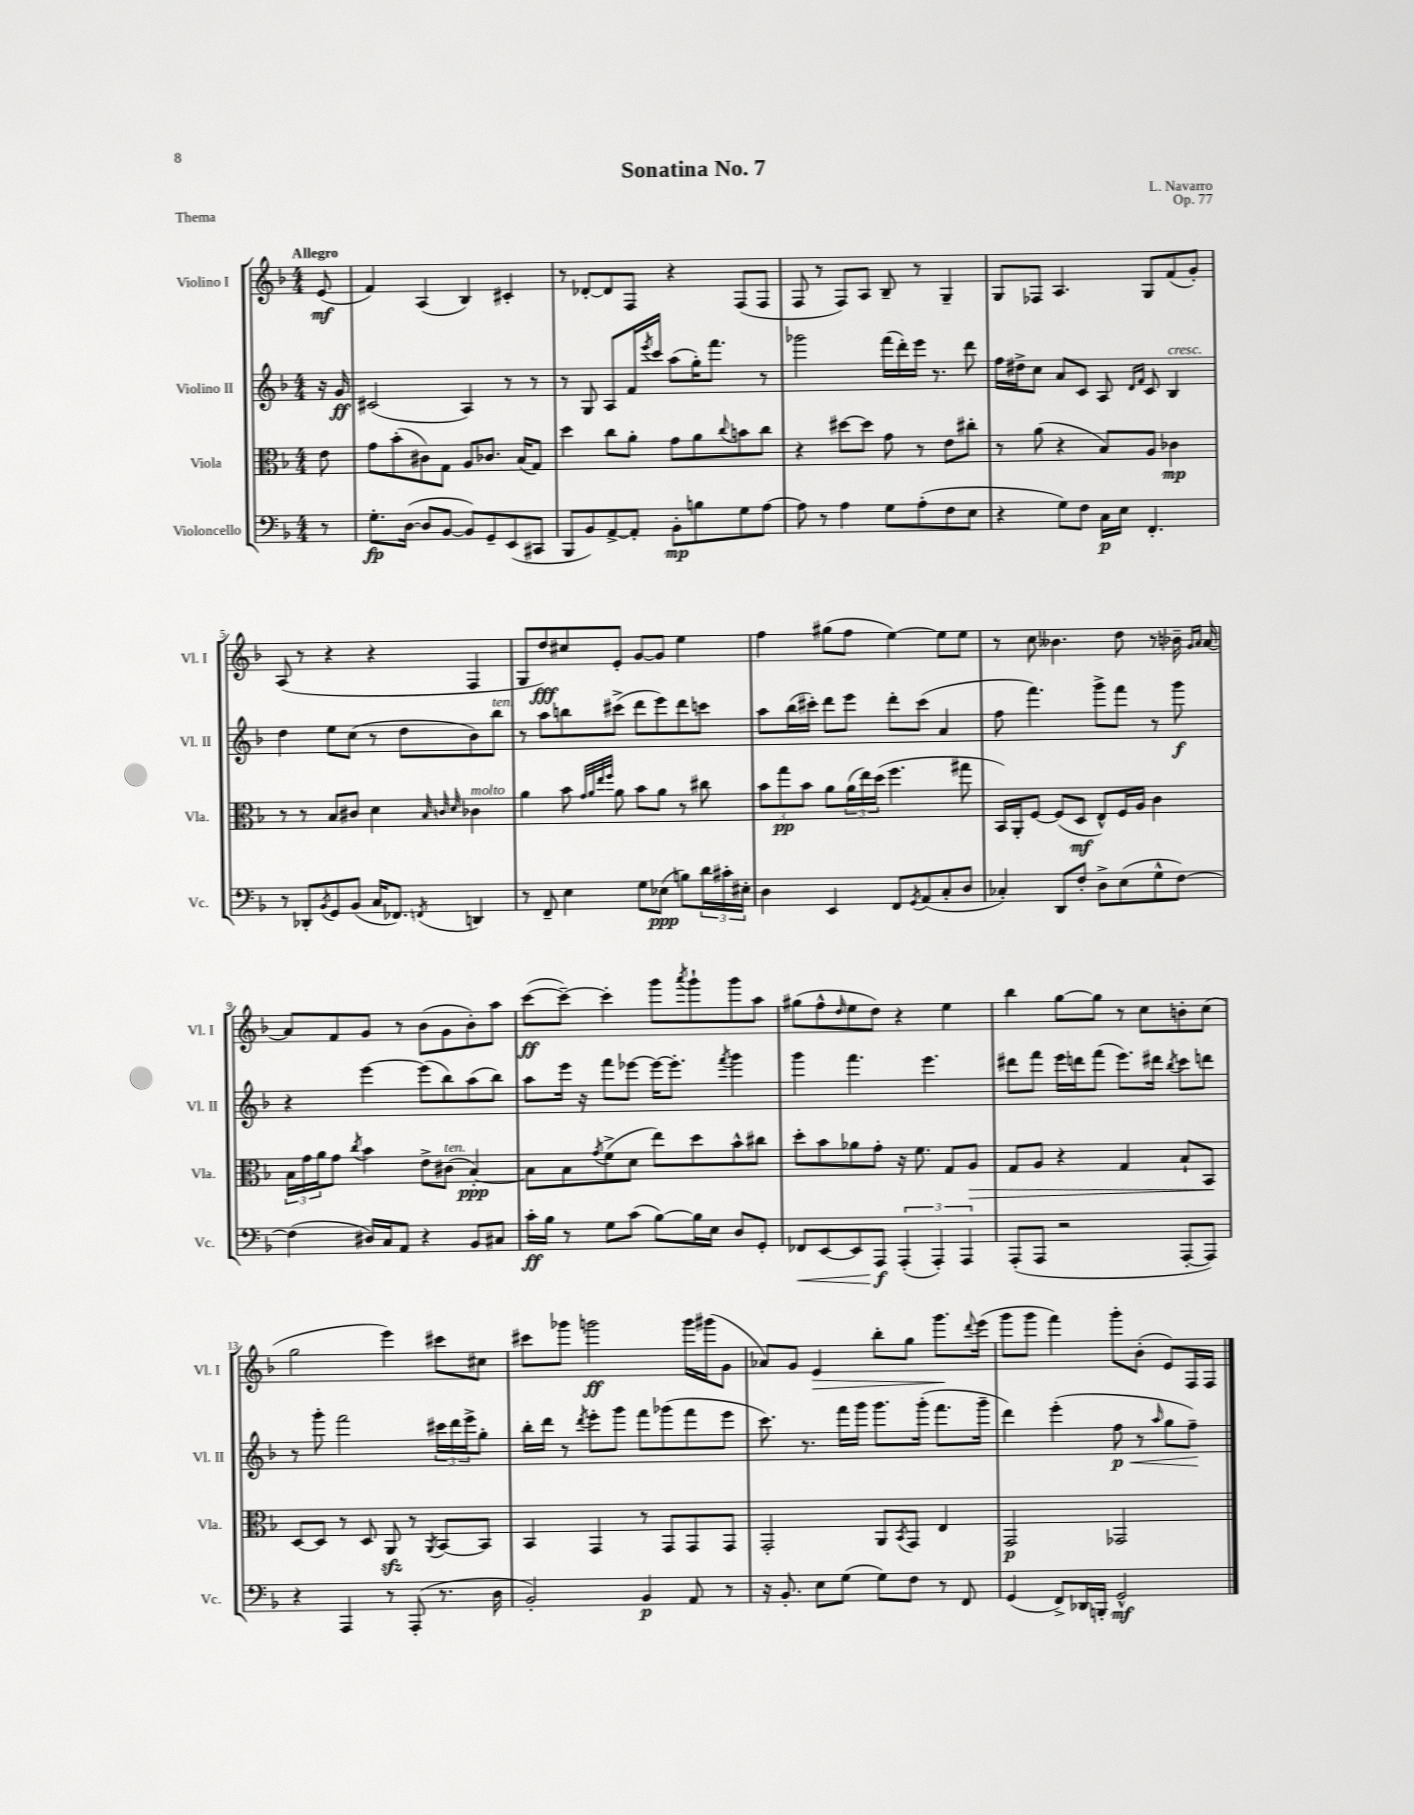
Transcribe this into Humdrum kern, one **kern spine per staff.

**kern	**dynam	**kern	**dynam	**kern	**dynam	**kern	**dynam
*part4	*part4	*part3	*part3	*part2	*part2	*part1	*part1
*staff4	*staff4	*staff3	*staff3	*staff2	*staff2	*staff1	*staff1
*I"Violoncello	*	*I"Viola	*	*I"Violino II	*	*I"Violino I	*
*I'Vc.	*	*I'Vla.	*	*I'Vl. II	*	*I'Vl. I	*
*clefF4	*	*clefC3	*	*clefG2	*	*clefG2	*
*k[b-]	*	*k[b-]	*	*k[b-]	*	*k[b-]	*
*M4/4	*	*M4/4	*	*M4/4	*	*M4/4	*
=	=	=	=	=	=	=	=
!	!	!	!	!	!	!LO:TX:a:B:t=Allegro	!
8r	.	8e\	.	16r	.	(8e/	mf
.	.	.	.	16g/	ff	.	.
=1	=1	=1	=1	=1	=1	=1	=1
8.G'\L	fp	8g\L	.	(2c#X/	.	4f/)	.
.	.	(8b-'\	.	.	.	.	.
([16D\Jk	.	.	.	.	.	.	.
8D/L]	.	8c#X\)	.	.	.	(4A/	.
[8BB-/J	.	8G\J	.	.	.	.	.
8BB-/L])	.	8A/L	.	4A/)	.	4B-/)	.
8GG~/	.	8.c-X/J	.	.	.	.	.
(8EE/	.	.	.	8r	.	4c#X'/	.
.	.	(16B-/KL	.	.	.	.	.
8CC#X/J	.	8G/J)	.	8r	.	.	.
=2	=2	=2	=2	=2	=2	=2	=2
8BBB-/L	.	4dd\	.	8r	.	8r	.
8BB-/)	.	.	.	8G/	.	[8d-X'/L	.
[8AA^/	.	8cc\L	.	8A/L	.	8d-/]	.
8AA'/J]	.	8a'\J	.	16f/L	.	8F/J	.
.	.	.	.	8qeee/	.	.	.
.	.	.	.	16ccc/JJ	.	.	.
8BB-'\L	mp	8g\L	.	(8aa\L	.	4r	.
8Bn\	.	8a\	.	16gg'\K)	.	.	.
.	.	.	.	8.fff\J	.	.	.
.	.	8qqcc/	.	.	.	.	.
8G\	.	8bn\	.	.	.	(8F/L	.
[8A\J	.	8cc\J	.	8r	.	8F/J	.
=3	=3	=3	=3	=3	=3	=3	=3
8A\]	.	4r	.	2ggg-X\	.	8F/	.
8r	.	.	.	.	.	8r	.
4A\	.	[8dd#X\L	.	.	.	8F/L)	.
.	.	8dd#\J]	.	.	.	8A/J	.
8G\L	.	8g\	.	(16fff\LL	.	8B-~/	.
.	.	.	.	16ddd'\)	.	.	.
(8A'\	.	8r	.	16eee\JJ	.	8r	.
.	.	.	.	8.r	.	.	.
8F\	.	8e\L	.	.	.	4G~/	.
8E\J	.	8cc#X'\J	.	8ddd\	.	.	.
=4	=4	=4	=4	=4	=4	=4	=4
4r	.	8r	.	16ff\LL	.	8G/L	.
.	.	.	.	16dd#X^\J	.	.	.
.	.	(8a\	.	8cc\J	.	8F-X/J	.
8G\L)	.	4r	.	8a/L	.	4.A/	.
8F\J	.	.	.	8c/J	.	.	.
16C\LL	p	8B-/L)	.	8A/	.	.	.
16E\JJ	.	.	.	.	.	.	.
.	.	.	.	16qqd/LL	.	.	.
.	.	.	.	16qqf/JJ	.	.	.
4.FF'/	.	8A/J	.	8c/	.	8G/L	.
!	!	!	!	!LO:TX:a:i:t=cresc.	!	!	!
.	.	4c-X\	mp	4B-/	.	(8f/	.
.	.	.	.	.	.	8g'/J)	.
!!LO:LB:g=z
=5	=5	=5	=5	=5	=5	=5	=5
8r	.	8r	.	4dd\	.	(8A/	.
8DD-X'/L	.	8r	.	.	.	8r	.
8qBB-/	.	.	.	.	.	.	.
8GG/	.	8B-/L	.	8ee\L	.	4r	.
(8BB-/J	.	8c#X/J	.	(8cc\J	.	.	.
16C/KL	.	4d\	.	8r	.	4r	.
8.FF-X/J)	.	.	.	.	.	.	.
.	.	.	.	8dd\L	.	.	.
.	.	32qqB-/	.	.	.	.	.
.	.	32qqcn/	.	.	.	.	.
8qFFn/	.	32qqd/	.	.	.	.	.
!	!	!LO:TX:a:i:t=molto	!	!	!	!	!
4DDn/	.	4c-X\	.	8b-\)	.	4F/	.
!	!	!	!	!LO:TX:a:i:t=ten.	!	!	!
.	.	.	.	8bb-\J	.	.	.
=6	=6	=6	=6	=6	=6	=6	=6
8r	.	4a\	.	8r	.	8G/L	.
8FF~/	.	.	.	8aa\L	.	8dd/)	fff
4E\	.	8b-\	.	8bbn\	.	8cc#X/	.
.	.	32qqg/LLL	.	.	.	.	.
.	.	32qqa/	.	.	.	.	.
.	.	32qqee/	.	.	.	.	.
.	.	32qqff/JJJ	.	.	.	.	.
.	.	8a\	.	(8ccc#X^\J	.	8e'/J	.
8G\L	.	8b-\L	.	8ddd\L	.	[8g/L	.
(8E-X\J	ppp	8a\J	.	8eee\)	.	8g/J]	.
8Bn\L)	.	8r	.	8ddd\	.	4ee\	.
24d\L	.	8cc#X\	.	8cccn\J	.	.	.
24c#X'\	.	.	.	.	.	.	.
24E#X'\JJ	.	.	.	.	.	.	.
=7	=7	=7	=7	=7	=7	=7	=7
4D\	.	12b-\L	.	8aa\L	.	4ff\	.
.	.	12gg\	pp	.	.	.	.
.	.	.	.	(16bb-\L	.	.	.
.	.	12b-\J	.	.	.	.	.
.	.	.	.	16ccc#X'\JJ)	.	.	.
4EE/	.	8a\L	.	8ddd\L	.	(8gg#X\L	.
.	.	(24a\L	.	8eee\J	.	8ff\J	.
.	.	24ee\)	.	.	.	.	.
.	.	(24dd\JJ	.	.	.	.	.
8FF/L	.	4.ff\	.	8ddd'\L	.	[4ee\)	.
8qGG/	.	.	.	.	.	.	.
(8AA/	.	.	.	(8ccc#\J	.	.	.
8C'/	.	.	.	4a/	.	8ee\L]	.
8D/J	.	8gg#X\	.	.	.	8ee\J	.
=8	=8	=8	=8	=8	=8	=8	=8
4C-X'/)	.	16BB-/LL)	.	8ff\	.	8r	.
.	.	16AA'/J	.	.	.	.	.
.	.	[8F/J	.	4.fff\)	.	8cc\	.
8DD/L	.	(8F/L]	.	.	.	4.b--X\	.
8F'/J	.	8D/J	mf	.	.	.	.
8D^\L	.	8E^^/L)	.	8ggg^\L	.	.	.
(8E\	.	16F/L	.	8fff\J	.	8dd\	.
.	.	16A/JJ	.	.	.	.	.
8G^^\	.	4c\	.	8r	.	8r	.
[8F\J)	.	.	.	8ggg\	f	16b-X~\	.
.	.	.	.	.	.	16qqg/LL	.
.	.	.	.	.	.	16qqa/JJ	.
.	.	.	.	.	.	[16a/	.
!!LO:LB:g=z
=9	=9	=9	=9	=9	=9	=9	=9
(4F\]	.	24B-\LL	.	4r	.	8a/L]	.
.	.	24g\	.	.	.	.	.
.	.	24a\J	.	.	.	.	.
.	.	8g\J	.	.	.	8f/	.
.	.	8qcc/	.	.	.	.	.
16D#X/LL)	.	4b-\	.	[4eee\	.	8g/J	.
16C/J	.	.	.	.	.	.	.
8AA/J	.	.	.	.	.	8r	.
4r	.	8e^\L	.	(8eee\L]	.	(8b-\L	.
!	!	!LO:TX:a:i:t=ten.	!	!	!	!	!
.	.	(8c#X\J	.	8bb-\)	.	8g\	.
8BB-/L	.	[4B-'/)	ppp	(8aa\	.	8b-'\)	.
8C#X/J	.	.	.	8bb-\J)	.	8aa\J	.
=10	=10	=10	=10	=10	=10	=10	=10
16c'\LL	ff	8B-\L]	.	8aa\L	.	([8ccc\L	ff
16B-\JJ	.	.	.	.	.	.	.
8r	.	8B-\	.	16eee\Jk	.	8ccc~\J_)	.
.	.	.	.	16r	.	.	.
.	.	8qg/	.	.	.	.	.
8G\L	.	(8f^\	.	8fff\L	.	4ccc'\]	.
(8c\J	.	8d\J	.	[8eee-X\J	.	.	.
[8B-\L)	.	8ee\L)	.	16eee-\KL_	.	8ggg\L	.
.	.	.	.	8.eee-'\J]	.	.	.
.	.	.	.	.	.	8qaaa/	.
16B-\L]	.	8dd\	.	.	.	8ggg`\	.
16E\JJ	.	.	.	.	.	.	.
.	.	.	.	8qfff/	.	.	.
8D/L	.	8b-^^\	.	4ggg\	.	8ggg\	.
8GG'/J	.	8cc#X\J	.	.	.	8aa\J	.
=11	=11	=11	=11	=11	=11	=11	=11
!	!LO:HP:b	!	!	!	!	!	!
8FF-X/L	<	8dd'\L	.	4ggg\	.	(8gg#X\L	.
[8EE/	.	8b-\	.	.	.	8ff^^\	.
.	.	.	.	.	.	16qqdd/	.
8EE/]	.	8a-X\	.	4.fff\	.	8ee\	.
8AAA/J	f	8g'\J	.	.	.	8dd\J)	.
(6AAA'/	[	16r	.	.	.	4r	.
.	.	8.f\	.	.	.	.	.
.	.	.	.	4.eee\	.	.	.
6AAA'/)	.	.	.	.	.	.	.
.	.	8G/L	.	.	.	4ee\	.
6AAA/	.	.	.	.	.	.	.
!	!	!	!LO:HP:b	!	!	!	!
.	.	8A/J	>	.	.	.	.
=12	=12	=12	=12	=12	=12	=12	=12
(8AAA'/L	.	8G/L	.	8ddd#X\L	.	4bb-\	.
8AAA/J	.	8A/J	.	8fff\J	.	.	.
2r	.	4r	.	16eee\LL	.	[8gg\L	.
.	.	.	.	16dddn\J	.	.	.
.	.	.	.	(8fff\J	.	8gg\J]	.
.	.	4G/	.	8.eee\L)	.	8r	.
.	.	.	.	.	.	8cc\L	.
.	.	.	.	16ddd#X\Jk	.	.	.
.	.	.	.	8qbb-/	.	.	.
[8AAA'/L	.	8B-`/L	.	8ccc\L	.	8bn'\	.
8AAA/J])	.	8BB-/J	.	8dddn\J	.	(8cc\J	.
.	.	.	]	.	.	.	.
!!LO:LB:g=z
=13	=13	=13	=13	=13	=13	=13	=13
4r	.	[8D/L	.	8r	.	2gg\	.
.	.	8D/J]	.	8ggg'\	.	.	.
4AAA/	.	8r	.	2fff\	.	.	.
.	.	8D/	.	.	.	.	.
8r	.	8AAzz/	.	.	.	4eee\)	.
(8AAA'/	.	8r	.	.	.	.	.
.	.	8qAA/	.	.	.	.	.
8.r	.	[8BB-/L	.	24ccc#X\LL	.	8ccc#X\L	.
.	.	.	.	24ddd\	.	.	.
.	.	.	.	24eee^\J	.	.	.
.	.	8BB-/J]	.	8gg'\J	.	8cc#X\J	.
16D\	.	.	.	.	.	.	.
=14	=14	=14	=14	=14	=14	=14	=14
2BB-'/)	.	4BB-/	.	16bb-'\LL	.	8ccc#X\L	.
.	.	.	.	16ddd\JJ	.	.	.
.	.	.	.	8r	.	8ggg-X\J	.
.	.	.	.	8qddd/	.	.	.
.	.	4GG/	.	8eee'\L	.	2gggn\	ff
.	.	.	.	8ggg\J	.	.	.
4BB-/	p	8r	.	8fff\L	.	.	.
.	.	8GG/L	.	(8ggg-X\	.	.	.
8AA/	.	8GG/	.	8fff\	.	16ggg\LL	.
.	.	.	.	.	.	(16ggg#X\J	.
8r	.	8GG/J	.	8eee\J	.	8g\J	.
=15	=15	=15	=15	=15	=15	=15	=15
16r	.	2GG'/	.	8.ccc\)	.	8a-X/L)	.
8.BB-'/	.	.	.	.	.	.	.
.	.	.	.	.	.	8g/J	.
.	.	.	.	8.r	.	.	.
!	!	!	!	!	!	!	!LO:HP:b
8E\L	.	.	.	.	.	4e/	>
(8G\J	.	.	.	16fff\LL	.	.	.
.	.	.	.	16ggg\JJ	.	.	.
8G\L)	.	8AA/L	.	8.ggg\L	.	8bb-'\L	.
.	.	8qBB-/	.	.	.	.	.
8F\J	.	8GG/J	.	.	.	8gg\J	.
.	.	.	.	(16ggg'\Jk	.	.	.
8r	.	4E/	.	8.fff\L	.	8.ggg\L	.
8FF/	.	.	.	.	.	.	.
.	.	.	.	.	.	8qqddd/	.
.	.	.	.	16ggg~\Jk	.	(16eee\Jk	]
=16	=16	=16	=16	=16	=16	=16	=16
(4GG/	.	2GG/	p	4ddd\)	.	8ggg\L	.
.	.	.	.	.	.	8ggg\J	.
8FF^/L)	.	.	.	(4eee'\	.	4fff\)	.
16DD-X/L	.	.	.	.	.	.	.
16BBBn'/JJ	.	.	.	.	.	.	.
!	!	!	!	!	!LO:HP:b	!	!
2GG^^/	mf	2GG-X/	.	8ff\	< p	8ggg'\L	.
.	.	.	.	8r	.	(8b-'\J	.
.	.	.	.	16qqaa/	.	.	.
.	.	.	.	8gg\L	.	8e/L)	.
.	.	.	.	8ff~\J)	.	16F/L	.
.	.	.	.	.	.	16F/JJ	.
.	.	.	.	.	[	.	.
==	==	==	==	==	==	==	==
*-	*-	*-	*-	*-	*-	*-	*-
